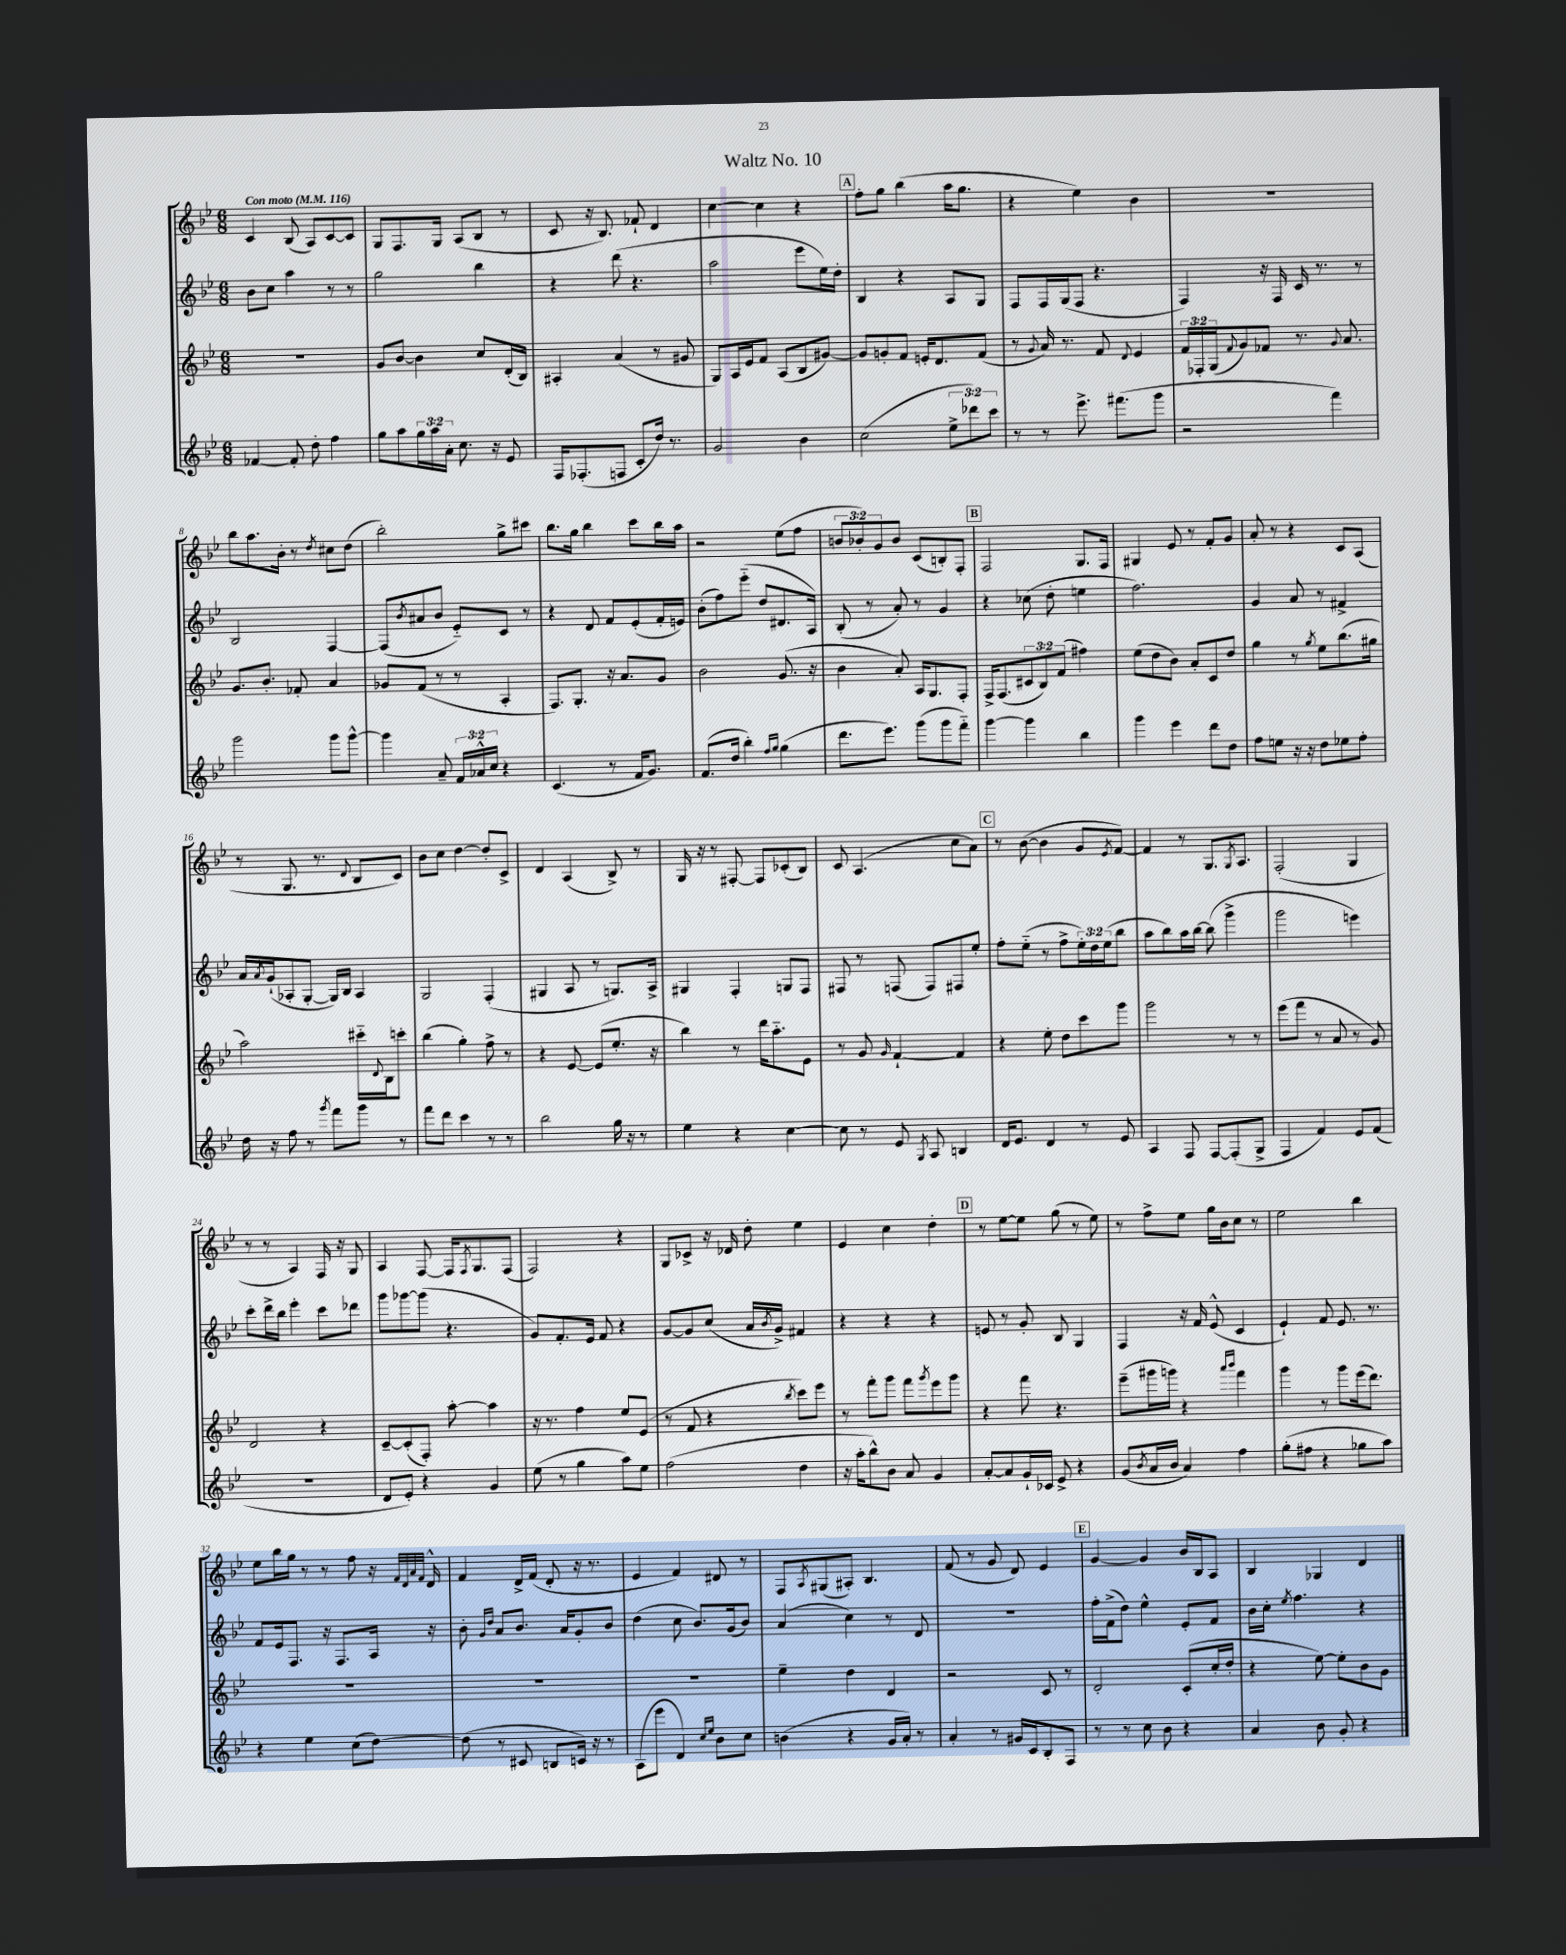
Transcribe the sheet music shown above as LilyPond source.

\header { title = "Waltz No. 10" }
<<
\new StaffGroup <<
\new Staff = "s0" {
    \clef treble \key bes \major \numericTimeSignature \time 6/8 \override Staff.TupletNumber.text = #tuplet-number::calc-fraction-text \tempo "Con moto" 4 = 116
    c'4 bes8( a8) c'8~ c'8 |
    g8 f8. g16 a8( bes8 r8 |
    c'8 r16 bes8.) fes'8-! d'4 |
    c''4~ c''4 r4 |
    \mark \markup { \box "A" } f''8-. g''8 bes''4( a''16 g''8. |
    r4 ees''4) bes'4 |
    R2. |
    bes''8 a''8. bes'16-. r8 \acciaccatura { d''8 } cis''8 d''8( |
    bes''2-.) g''8-> cis'''8 |
    bes''8. g''16 bes''4 c'''8 bes''16 a''16 |
    r2 ees''8( f''8 |
    \tuplet 3/2 { b'8 bes'8-.) g'8 } bes'8 c'8( b8-.) f8-. |
    \mark \markup { \box "B" } f2 g8. f16 |
    gis4 ees'8 r8 f'8-. g'8 |
    a'8-. r8 r4 c'8 a8( |
    r8 g8. r8. \appoggiatura { d'8 } bes8 c'8) |
    bes'8 c''8 d''4~ d''8-. c'8-> |
    d'4 a4( bes8->) r8 |
    g16 r16 r8 fis8~-. fis8 ces'8-.( bes8) |
    c'8 a4.( c''8 a'8) |
    \mark \markup { \box "C" } r8 bes'8~( bes'4 g'8 \acciaccatura { ees'8 } f'8~) |
    f'4 r8 g8. \acciaccatura { g8 } a8. |
    f2-.( g4 |
    r8 r8 a4) f16 r16 g8 |
    a4 f8~ f16 \acciaccatura { f8 } g8. f8( |
    f2) r4 |
    g8 ces'8-> r16 des'16 d''8-. ees''4 |
    ees'4 c''4 d''4-. |
    \mark \markup { \box "D" } r8 ees''8~ ees''8 g''8( r8 ees''8) |
    r8 f''8-> ees''8 g''16 bes'16 c''8 r8 |
    ees''2 bes''4 |
    ees''8 bes''16 g''16 r8 r8 f''8 r16 \grace { f'32 d'32 a'32 f'32 } d'16-^ |
    f'4 d'16-> f'16( d'8-. r16 r8. |
    ees'4 f'4) dis'8 r8 |
    f8 \acciaccatura { a8 } gis8( ais8-.) bes4. |
    f'8( r8 g'8 d'8) ees'4 |
    \mark \markup { \box "E" } g'4~ g'4 bes'16 bes16 a8 |
    bes4 ges4 d'4 \bar "|." |
}
\new Staff = "s1" {
    \clef treble \key bes \major \numericTimeSignature \time 6/8 \override Staff.TupletNumber.text = #tuplet-number::calc-fraction-text
    bes'8 c''8 a''4 r8 r8 |
    g''2 bes''4 |
    r4 d'''8( r4. |
    a''2 ees'''8 ees''16) d''16-. |
    \mark \markup { \box "A" } bes4 r4 a8 g8 |
    f8 f16 g16( f8 r4. |
    f4) r16 f16 c'16 r8. r8 |
    bes2 f4~ |
    f8( \acciaccatura { bes'8 } ais'8 bes'8 ees'8-_) c'8 r8 |
    r4 d'8 f'8 ees'8-.( f'16-. e'16) |
    bes'8-.( f''8) ees'''8-_( d''8 dis'8. a16) |
    bes8-.( r8 a'8-.) r8 g'4 |
    \mark \markup { \box "B" } r4 ces''8( d''8-. e''4 |
    f''2.) |
    g'4 a'8 r8 fis'4-> |
    a'16 \acciaccatura { a'8 } g'16-!( aes8-. g8~-. g16) bes16 aes4 |
    g2 f4-.( |
    gis4 a8 r8 g8.) a16-> |
    gis4 f4-. g8 f8 |
    fis8 r8 f8( f8) fis8 ees''8-. |
    \mark \markup { \box "C" } f''8-. ees''8-_( r8 f''8-> \tuplet 3/2 { ees''16-.) d''16 ees''16( } bes''8 |
    a''8 bes''8) a''16 bes''16~ bes''8( g'''4-> |
    g'''2 e'''4) |
    c'''8-. d'''16-> bes''16 ees'''4-. c'''8 des'''8 |
    g'''8 ges'''8~ ges'''8( r4. |
    g'8) f'8.-. ees'16 f'8 r4 |
    g'8~ g'8 c''8( a'16 \acciaccatura { bes'8 } g'16->) fis'4 |
    r4 r4 r4 |
    \mark \markup { \box "D" } e'8 r8 g'8-. bes8 g4 |
    f4 r16 f'16 ees'8-^( c'4 |
    ees'4-!) f'8 ees'8. r8. |
    f'8 ees'16 f8. r16 f8. a16 r16 |
    bes'8-. \grace { g'16 d''16 } a'8 bes'8. a'16 g'8-. bes'8 |
    d''4( c''8 bes'8.) g'16( bes'8) |
    a'4( c''4) r8 d'8 |
    R2. |
    \mark \markup { \box "E" } f''16-. f'16->( d''8) ees''4-^ ees'8-. f'8 |
    bes'16 c''16-. \acciaccatura { ees''8 } f''4. r4 \bar "|." |
}
\new Staff = "s2" {
    \clef treble \key bes \major \numericTimeSignature \time 6/8 \override Staff.TupletNumber.text = #tuplet-number::calc-fraction-text
    R2. |
    g'8 bes'8~ bes'4 c''8 d'16-.( bes16) |
    ais4-. a'4( r8 gis'8 |
    g8) a16 ees'16 f'8 a8( bes8 gis'8~) |
    \mark \markup { \box "A" } gis'8 g'8-. f'8 e'16-. d'8. f'8( |
    r8 \appoggiatura { g'8 } a'16) r8. f'8 \appoggiatura { d'8 } ees'4 |
    \tuplet 3/2 { f'16 fes16-. g16( } \appoggiatura { f'8 } g'8) fes'8 r8. \appoggiatura { g'8 } a'8. |
    g'8. bes'8.-. fes'8-. a'4 |
    ges'8 f'8( r8 r8 a4-. |
    f8.) g8.-. r16 a'8. g'8 |
    bes'2 g'8.( r16 |
    bes'4 a'8-.) a16 g8. f8-. |
    \mark \markup { \box "B" } f16-> f8.( \tuplet 3/2 { cis'8 bes8) f'8( } fis''4) |
    ees''8( d''8 bes'8) a'8-. c'8 d''8 |
    g''4 r8 \acciaccatura { g''8 } ees''8 bes''8.( gis''16 |
    a''2) cis'''16-_ \appoggiatura { d'8 } bes16 c'''8-. |
    bes''4( g''4-.) f''8-> r8 |
    r4 ees'8~ ees'8( ees''8.-. r16 |
    bes''4) r8 d'''16 a''8.-_ ees'8 |
    r8 g'8 \grace { g'16 } f'4~-! f'4 |
    \mark \markup { \box "C" } r4 ees''8-. d''8 c'''8 g'''8 |
    g'''2 r8 r8 |
    ees'''8( f'''8 r8 a'8 r8 g'8) |
    d'2 r4 |
    c'8~-- c'8-.( f8-.) a''8~-. a''4 |
    r16 r8. f''4 ees''8 ees'8( |
    r8 f'8 r4 \acciaccatura { bes''8 } c'''8) ees'''8 |
    r8 f'''8-. g'''8 f'''8 \acciaccatura { g'''8 } ees'''8 g'''8 |
    \mark \markup { \box "D" } r4 f'''8 r4. |
    ees'''8--( gis'''16 g'''16) r4 \grace { a'''16 bes'''16 } f'''4 |
    g'''4 r8 g'''8 ees'''16( d'''8.) |
    R2. |
    R2. |
    R2. |
    ees''4-- d''4 d'4 |
    r2 c'8 r8 |
    \mark \markup { \box "E" } d'2-. c'8-.( c''16-. d''16-. |
    r4 ees''8~) ees''8-. bes'8 g'8 \bar "|." |
}
\new Staff = "s3" {
    \clef treble \key bes \major \numericTimeSignature \time 6/8 \override Staff.TupletNumber.text = #tuplet-number::calc-fraction-text
    fes'4~ fes'8-. d''8-. f''4 |
    g''8 a''8 \tuplet 3/2 { g''16 a''16 a'16-. } c''8. r16 ees'8 |
    f16 fes8.-.( f8 c'8-. d''16) r8. |
    g'2 bes'4 |
    \mark \markup { \box "A" } c''2( \tuplet 3/2 { ees''8-> des'''8) c'''8 } |
    r8 r8 ees'''8.-> fis'''8.( g'''8 |
    r2 f'''4) |
    g'''2 g'''8 g'''8~-^ |
    g'''4 a'8-- \tuplet 3/2 { f'16 aes'16-^ c''16 } r4 |
    c'4.( r8 f'16 g'8.) |
    f'8.( d''16 bes''4-.) \grace { f''16 g''16 } g''4( |
    d'''8. ees'''8.) g'''8( g'''8 f'''8-_) |
    \mark \markup { \box "B" } g'''4~ g'''4 bes''4 |
    g'''4 ees'''4 d'''8 d''8 |
    f''8 e''8 r16 r16 d''8 ees''8 f''8-. |
    d''16 r16 f''8 r8 \acciaccatura { g'''8 } f'''8 g'''8 r8 |
    f'''8 d'''8 c'''4 r8 r8 |
    bes''2 g''16 r16 r8 |
    ees''4 r4 c''4~ |
    c''8 r8 ees'8 \acciaccatura { g8 } a8 b4 |
    \mark \markup { \box "C" } d'16 ees'8. d'4 r8 ees'8 |
    a4 f8 f8~ f8-.( g8-> |
    f4 f'4) ees'8 f'8( |
    R2. |
    d'8 ees'8-.) r4 g'4 |
    ees''8( r8 g''4 a''8) ees''8 |
    f''2( d''4 |
    r16 a''16-. bes''8-^) bes'8 a'8 g'4 |
    \mark \markup { \box "D" } a'8~-. a'8 g'16-! ces'16 ees'8-> r4 |
    g'8( \acciaccatura { bes'8 } a'16 bes'16 a'4) f''4 |
    g''8-.( fis''8 r4 ges''8 a''8) |
    r4 ees''4 c''8( d''8~) |
    d''8( r8 cis'8 b8 c'16) r16 r8 |
    a8( ees'''8 d'4) \grace { c''16 ees''16 } bes'8 c''8 |
    b'4( r4 g'16 a'16-.) r8 |
    a'4-. r8 gis'16 c'16 bes8-. f8 |
    \mark \markup { \box "E" } r8 r8 c''8 bes'8 r4 |
    a'4 bes'8 g'8-. r4 \bar "|." |
}
>>
>>
